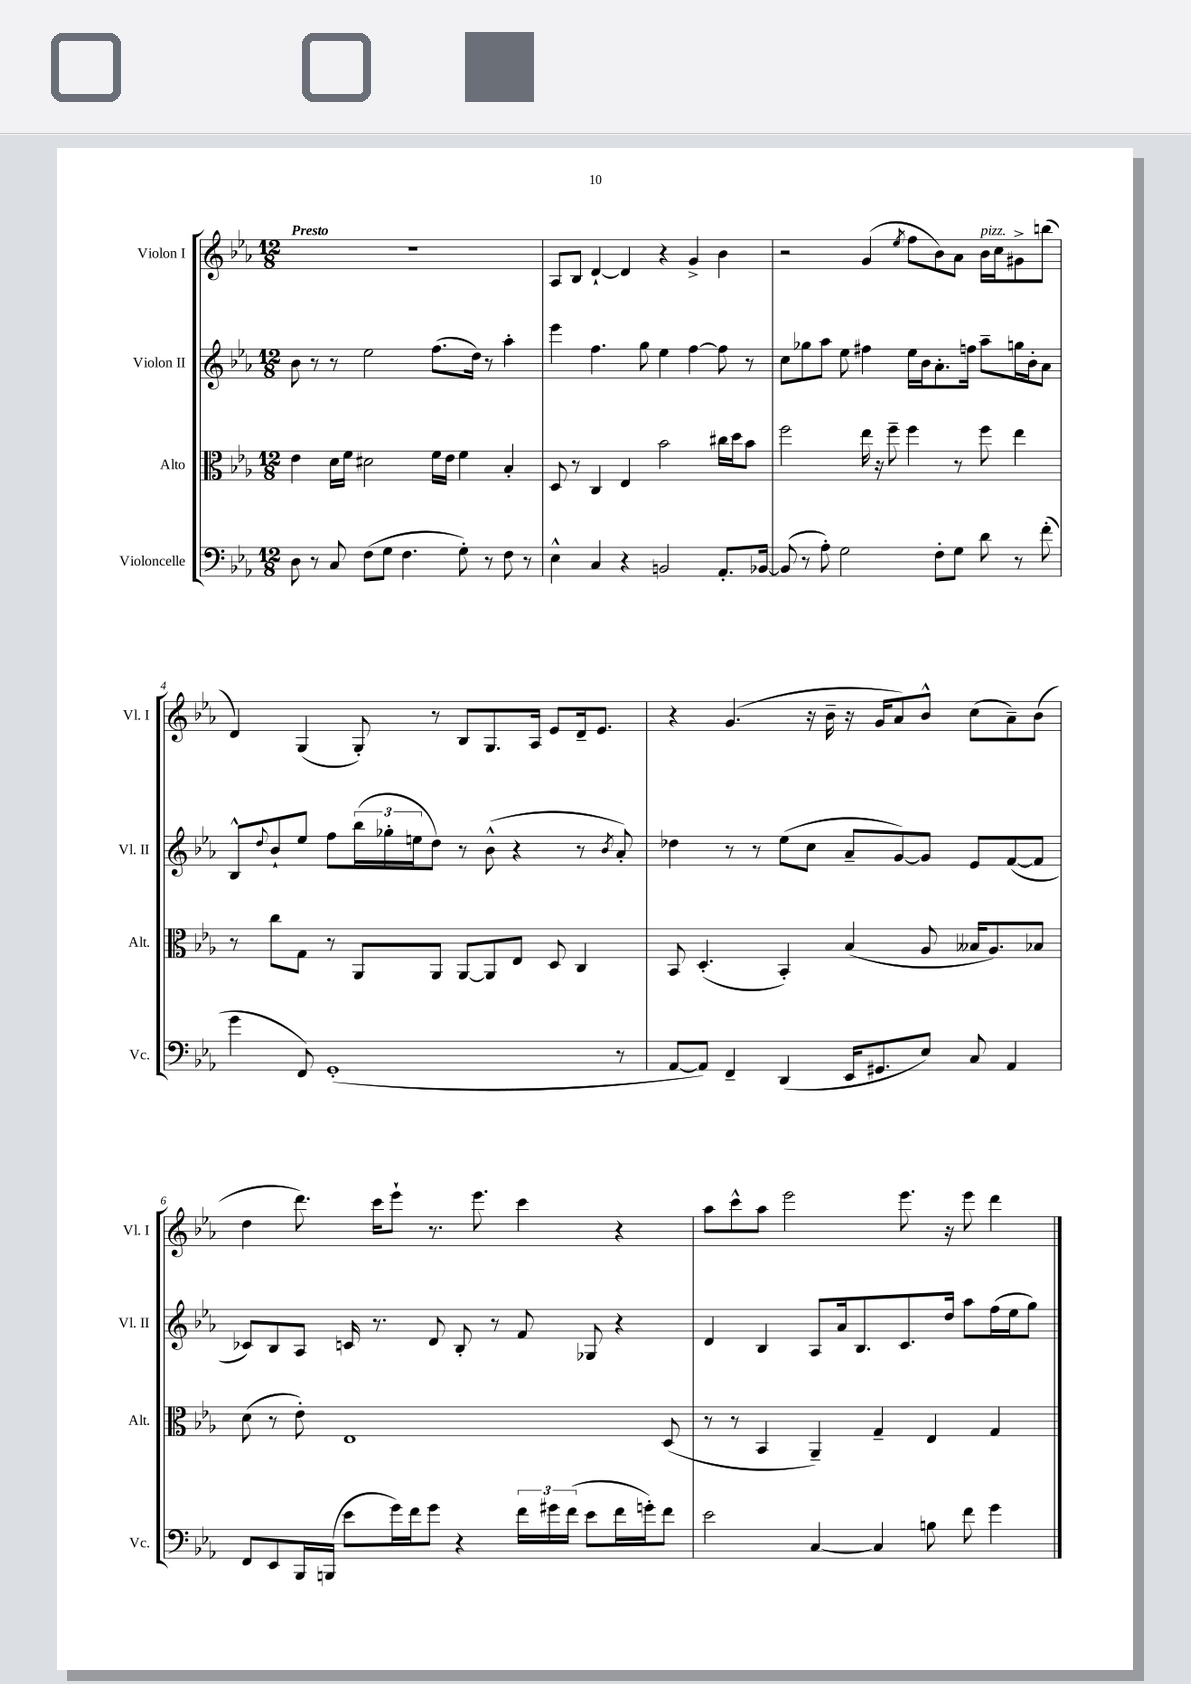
<<
\new StaffGroup <<
\new Staff = "s0" \with { instrumentName = "Violon I" shortInstrumentName = "Vl. I" } {
    \clef treble \key ees \major \numericTimeSignature \time 12/8 \tempo "Presto"
    R1. |
    aes8 bes8 d'4~-! d'4 r4 g'4-> bes'4 |
    r2 g'4( \acciaccatura { ees''8 } f''8 bes'8) aes'8 bes'16^\markup { \italic "pizz." } c''16 gis'8-> b''8( |
    d'4) g4( g8-.) r8 bes8 g8. aes16 ees'8 d'16-- ees'8. |
    r4 g'4.( r16 bes'16-- r16 g'16 aes'8) bes'8-^ c''8( aes'8--) bes'8( |
    d''4 d'''8.) c'''16 ees'''8-! r8. ees'''8. c'''4 r4 |
    aes''8 c'''8-^ aes''8 ees'''2 ees'''8. r16 ees'''8 d'''4 \bar "|." |
}
\new Staff = "s1" \with { instrumentName = "Violon II" shortInstrumentName = "Vl. II" } {
    \clef treble \key ees \major \numericTimeSignature \time 12/8
    bes'8 r8 r8 ees''2 f''8.( d''16) r8 aes''4-. |
    ees'''4 f''4. g''8 ees''4 f''4~ f''8 r8 |
    c''8 ges''8 aes''8 ees''8 fis''4 ees''16 bes'16 aes'8.-. f''16 aes''8-- g''16 bes'16-. aes'8 |
    bes8-^ \appoggiatura { d''8 } bes'8-! ees''8 f''8 \tuplet 3/2 { bes''16( ges''16-. e''16 } d''8) r8 bes'8-^( r4 r8 \acciaccatura { bes'8 } aes'8-.) |
    des''4 r8 r8 ees''8( c''8 aes'8-- g'8~) g'8 ees'8 f'8~( f'8 |
    ces'8) bes8 aes8 c'16 r8. d'8 bes8-. r8 f'8 ges8 r4 |
    d'4 bes4 aes8 aes'16 bes8. c'8. d''16 aes''8 f''16( ees''16 g''8) \bar "|." |
}
\new Staff = "s2" \with { instrumentName = "Alto" shortInstrumentName = "Alt." } {
    \clef alto \key ees \major \numericTimeSignature \time 12/8
    ees'4 d'16 f'16 dis'2 f'16 ees'16 f'4 bes4-. |
    d8 r8 c4 ees4 bes'2 cis''16 d''16 bes'8 |
    f''2 ees''16 r16 f''8-- f''4 r8 f''8 ees''4 |
    r8 c''8 g8 r8 aes,8 aes,8 aes,8~ aes,8 ees8 d8 c4 |
    bes,8 d4.-.( bes,4-.) bes4( aes8 beses16 aes8.) bes8 |
    d'8( r8 ees'8-.) ees1 d8( |
    r8 r8 bes,4 aes,4--) g4-- ees4 g4 \bar "|." |
}
\new Staff = "s3" \with { instrumentName = "Violoncelle" shortInstrumentName = "Vc." } {
    \clef bass \key ees \major \numericTimeSignature \time 12/8
    d8 r8 c8 f8( g8 f4. g8-.) r8 f8 r8 |
    ees4-^ c4 r4 b,2 aes,8.-. bes,16~ |
    bes,8( r8 aes8-.) g2 f8-. g8 d'8 r8 f'8-.( |
    g'4 f,8) g,1-.( r8 |
    aes,8~ aes,8) f,4-- d,4( ees,16 gis,8. ees8) c8 aes,4 |
    f,8 ees,8 bes,,16 b,,16( ees'8 g'16) f'16 g'8 r4 \tuplet 3/2 { f'16 gis'16 f'16( } ees'8 f'16 g'16-.) f'8 |
    ees'2 c4~ c4 b8 f'8 g'4 \bar "|." |
}
>>
>>
